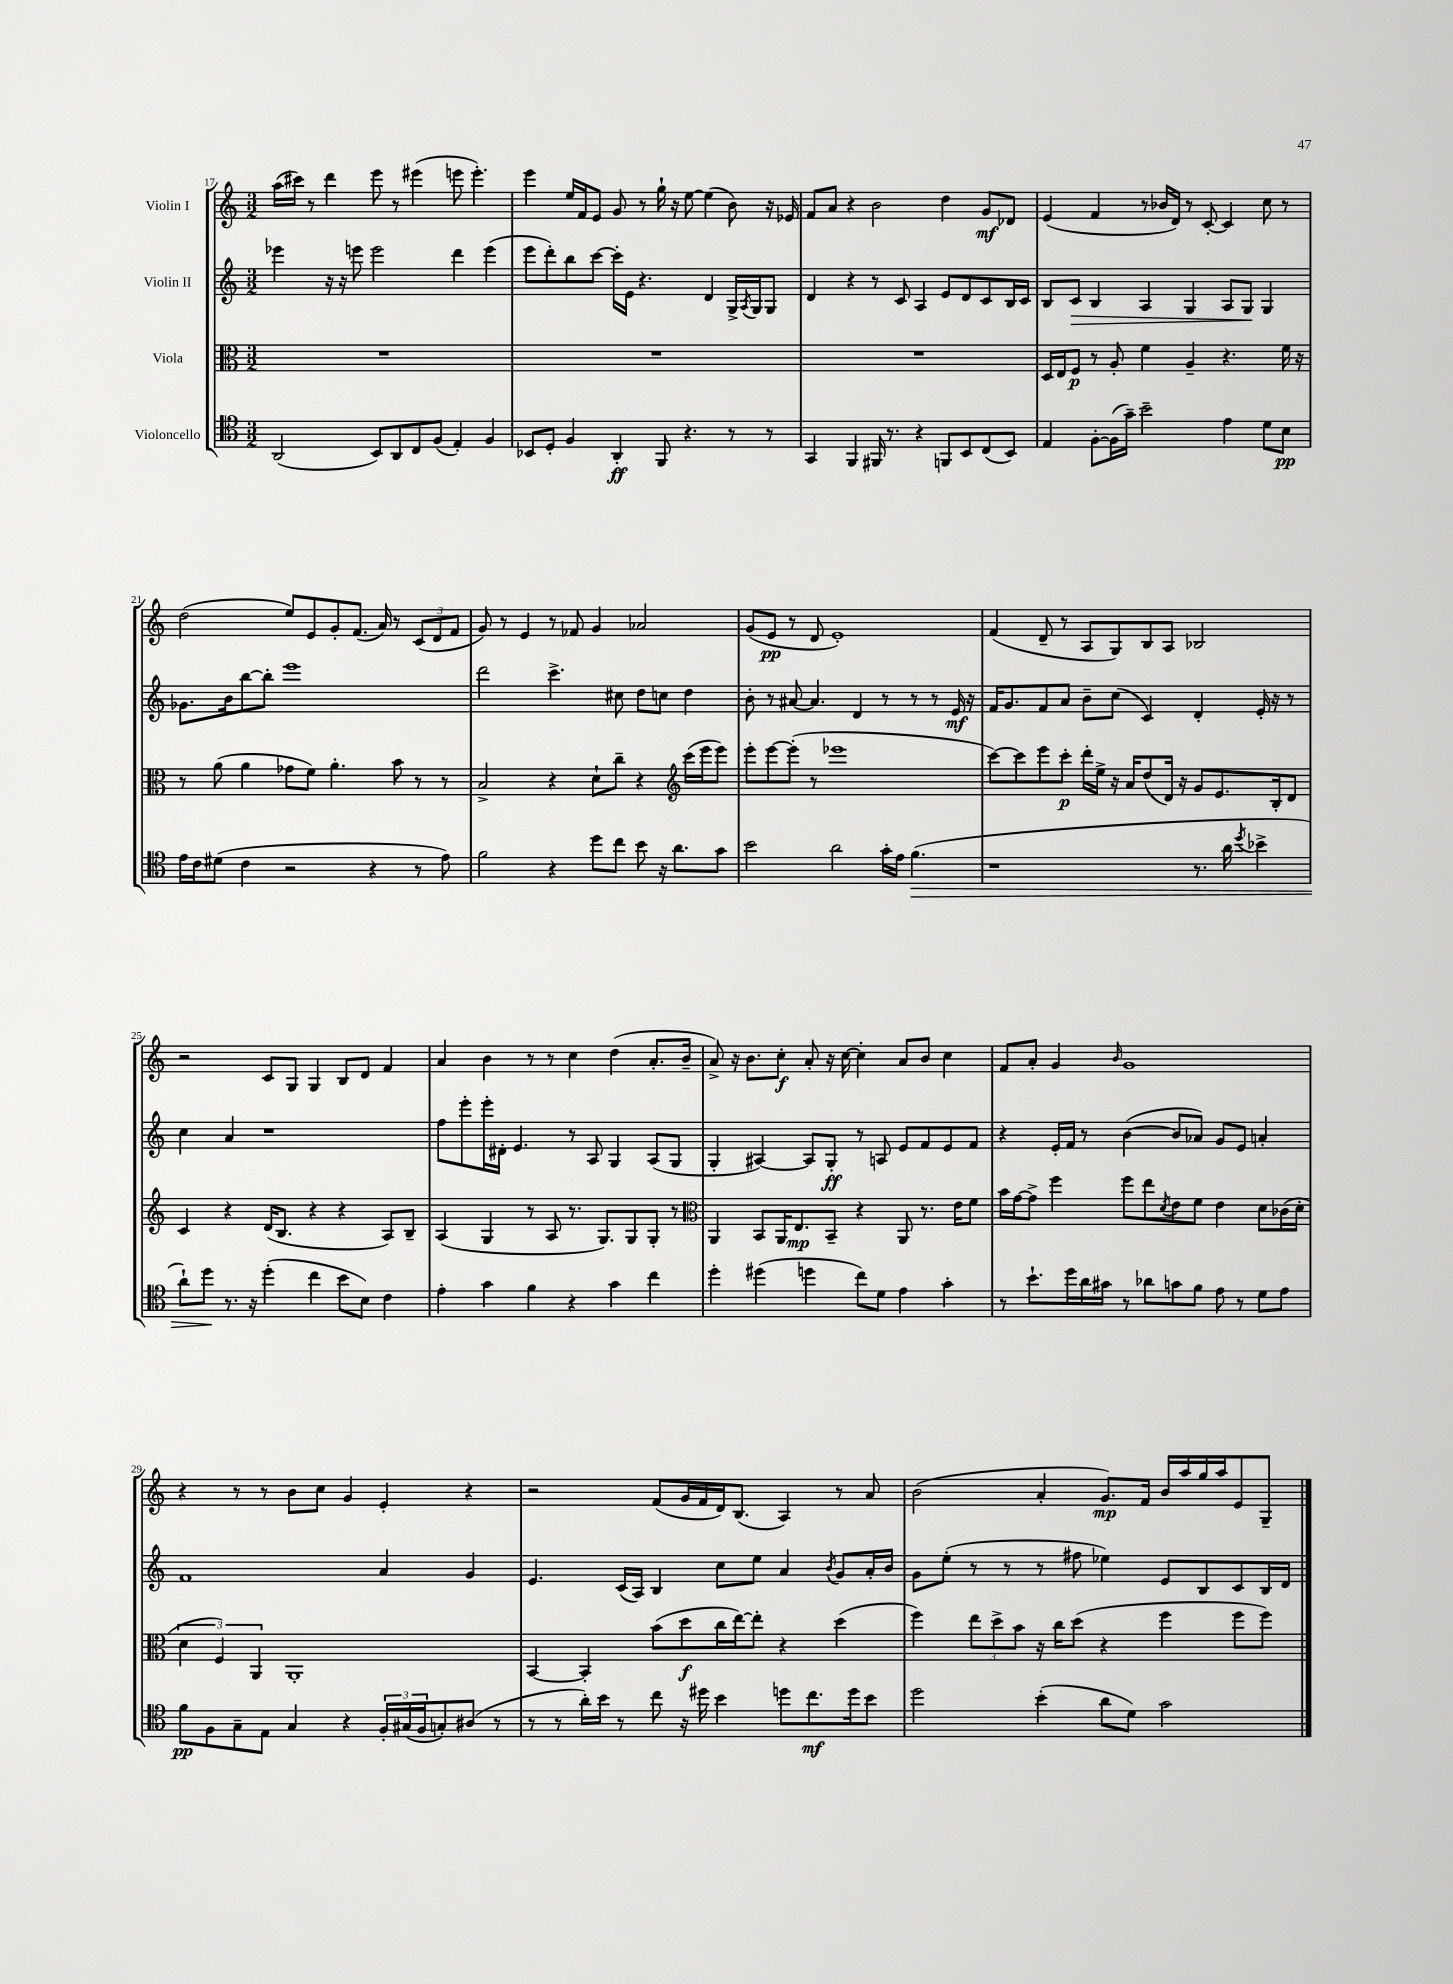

**kern	**kern	**kern	**kern
*staff4	*staff3	*staff2	*staff1
*clefC4	*clefC3	*clefG2	*clefG2
*k[]	*k[]	*k[]	*k[]
*M3/2	*M3/2	*M3/2	*M3/2
(2AA	1.r	4eee-	(16aa
.	.	.	16ccc#)
.	.	.	8r
.	.	16r	4ddd
.	.	16r	.
.	.	8eee	.
8BB)	.	2eee	8eee
8AA	.	.	8r
8C	.	.	(4eee#
(8F	.	.	.
4E')	.	4ddd	8eee
.	.	.	4.eee')
4F	.	(4eee	.
=	=	=	=
8BB-	1.r	8eee	4eee
8D'	.	8ddd')	.
4F	.	8bb	16ee
.	.	.	16f
.	.	[8ccc	8e
4AA'	.	16ccc']	8g
.	.	16e	.
.	.	4.r	8r
8FF	.	.	16gg`
.	.	.	16r
4.r	.	.	[8ee
.	.	4d	(4ee]
8r	.	16G^	8b)
.	.	8qA	.
.	.	16G	.
8r	.	8G	16r
.	.	.	16e-
=	=	=	=
4GG	1.r	4d	8f
.	.	.	8a
4FF	.	4r	4r
16FF#	.	8r	2b
8.r	.	.	.
.	.	8c	.
4r	.	4A	.
8FF	.	8e	4dd
8BB	.	8d	.
(8C	.	8c	8g
8BB)	.	16B	8d-
.	.	16c	.
=	=	=	=
4E	16D	8B	(4e
.	16E	.	.
.	8F	8c	.
[8F'	8r	4B	4f
(16F]	8A'	.	.
16g~)	.	.	.
2b~	4f	4A	8r
.	.	.	16b-
.	.	.	16d)
.	4A~	4G	8r
.	.	.	[8c'
4e	4.r	8A	4c]
.	.	8G	.
8d	.	4G	8cc
8B	16f	.	8r
.	16r	.	.
=	=	=	=
16e	8r	8.g-	(2dd
16c	.	.	.
(8d#	(8a	.	.
.	.	16b	.
4c	4a	[8bb	.
.	.	8bb']	.
2r	8g-	1eee	8ee)
.	8f)	.	8e
.	4.a'	.	8g'
.	.	.	(8.f
4r	.	.	.
.	.	.	16a)
.	8b	.	8r
8r	8r	.	(12c
.	.	.	12d
8e)	8r	.	.
.	.	.	12f
=	=	=	=
2f	2B^	2ddd	8g)
.	.	.	8r
.	.	.	4e
4r	4r	4.ccc^	8r
.	.	.	8f-
8dd	8d`	.	4g
8cc	8cc~	8cc#	.
8b	4r	8dd	2a-
16r	.	8cc	.
8.a	.	.	.
*	*clefG2	*	*
.	(16ccc	4dd	.
.	16eee	.	.
8g	8eee)	.	.
=	=	=	=
2b	8eee'	8b'	(8g
.	[8eee	8r	8e
.	(8eee']	[8a#	8r
.	8r	4.a#]	8d
2a	1eee-	.	1e')
.	.	4d	.
16g'	.	8r	.
16e	.	.	.
(4.f	.	8r	.
.	.	8r	.
.	.	16e	.
.	.	16r	.
=	=	=	=
1r	[8ccc)	16f	(4f
.	.	8.g	.
.	8ccc]	.	.
.	8eee	8f	8d~
.	8ccc'	8a	8r
.	16ddd'	8b~	8A
.	16ee^	.	.
.	16r	(8cc	8G)
.	16a	.	.
.	(8dd	4c)	8B
.	16d)	.	8A
.	16r	.	.
8.r	8g	4d'	2B-
.	8.e	.	.
16a	.	.	.
8qdd	.	.	.
4b-^	.	16e'	.
.	16B'	16r	.
.	8d	8r	.
=	=	=	=
8a`)	4c	4cc	2r
8dd	.	.	.
8.r	4r	4a	.
16r	.	.	.
(4dd'	(16d	1r	8c
.	8.B	.	.
.	.	.	8G
4cc	4r	.	4G
8b	4r	.	8B
8B)	.	.	8d
4c	8A)	.	4f
.	8B~	.	.
=	=	=	=
4e'	(4A	8ff	4a
.	.	8eee'	.
4g	4G	16eee'	4b
.	.	16d#'	.
.	.	4.e	.
4f	8r	.	8r
.	8A	.	8r
4r	8.r	8r	4cc
.	.	8A	.
.	8.G)	.	.
4g	.	4G	(4dd
.	8G	.	.
4cc	8G'	(8A	8.a'
.	8r	8G	.
.	.	.	16b~
=	=	=	=
*	*clefC3	*	*
4dd'	4AA	4G'	8a^)
.	.	.	16r
.	.	.	8.b
(4dd#	8BB	[4A#)	.
.	16AA	.	8cc'
.	8.E	.	.
4dd	.	8A#]	8a'
.	8BB~	8G'	16r
.	.	.	[16cc
8cc)	4r	8r	4cc']
8d	.	8A	.
4e	8AA	8e	8a
.	8.r	8f	8b
4g'	.	8e	4cc
.	16e	.	.
.	8f	8f	.
=	=	=	=
8r	16b	4r	8f
.	[16g	.	.
8.b`	8g^]	.	8a'
.	4ff	16e'	4g
16dd	.	16f	.
16a	.	8r	.
16g#	.	.	.
.	.	.	16qqb
8r	8ff	([4b	1g
8a-	8ee	.	.
.	8qd	.	.
8g	8e	8b]	.
8f	8f	8a-)	.
8e	4e	8g	.
8r	.	8e	.
8d	8d	4a'	.
8e	(16c-	.	.
.	16d'	.	.
=	=	=	=
8f	6d	1f	4r
8F	.	.	.
.	6F)	.	.
8G~	.	.	8r
.	6AA	.	.
8E	.	.	8r
4G	1AA'	.	8b
.	.	.	8cc
4r	.	.	4g
24F'	.	4a	4e'
(24G#	.	.	.
24F	.	.	.
8G')	.	.	.
(8A#	.	4g	4r
8r	.	.	.
=	=	=	=
8r	[4BB	4.e	2r
8r	.	.	.
16a')	4BB']	.	.
16b	.	.	.
8r	.	(16c	.
.	.	16A)	.
8cc	(8b	4B	(8f
16r	8dd	.	16g
16dd#	.	.	16f
4b	16cc	8cc	16d)
.	[16ee)	.	(8.B
.	8ee']	8ee	.
8dd	4r	4a	4A)
8.cc	.	.	.
.	.	8qb	.
.	(4dd	8g	8r
16dd	.	.	.
8b	.	16a'	8a
.	.	16b	.
=	=	=	=
2dd	4ff)	8g	(2b
.	.	(8ee'	.
.	12ee	8r	.
.	12dd^	.	.
.	.	8r	.
.	12b	.	.
(4b'	16r	8r	4a'
.	16cc	.	.
.	(8dd	8ff#	.
8a	4r	4ee-)	8.g)
8d)	.	.	.
.	.	.	16f
2g	4ff	8e	16b
.	.	.	16aa
.	.	8B	16gg
.	.	.	16aa
.	8ff	8c	8e
.	8ff)	16B	8G~
.	.	16d	.
==	==	==	==
*-	*-	*-	*-
